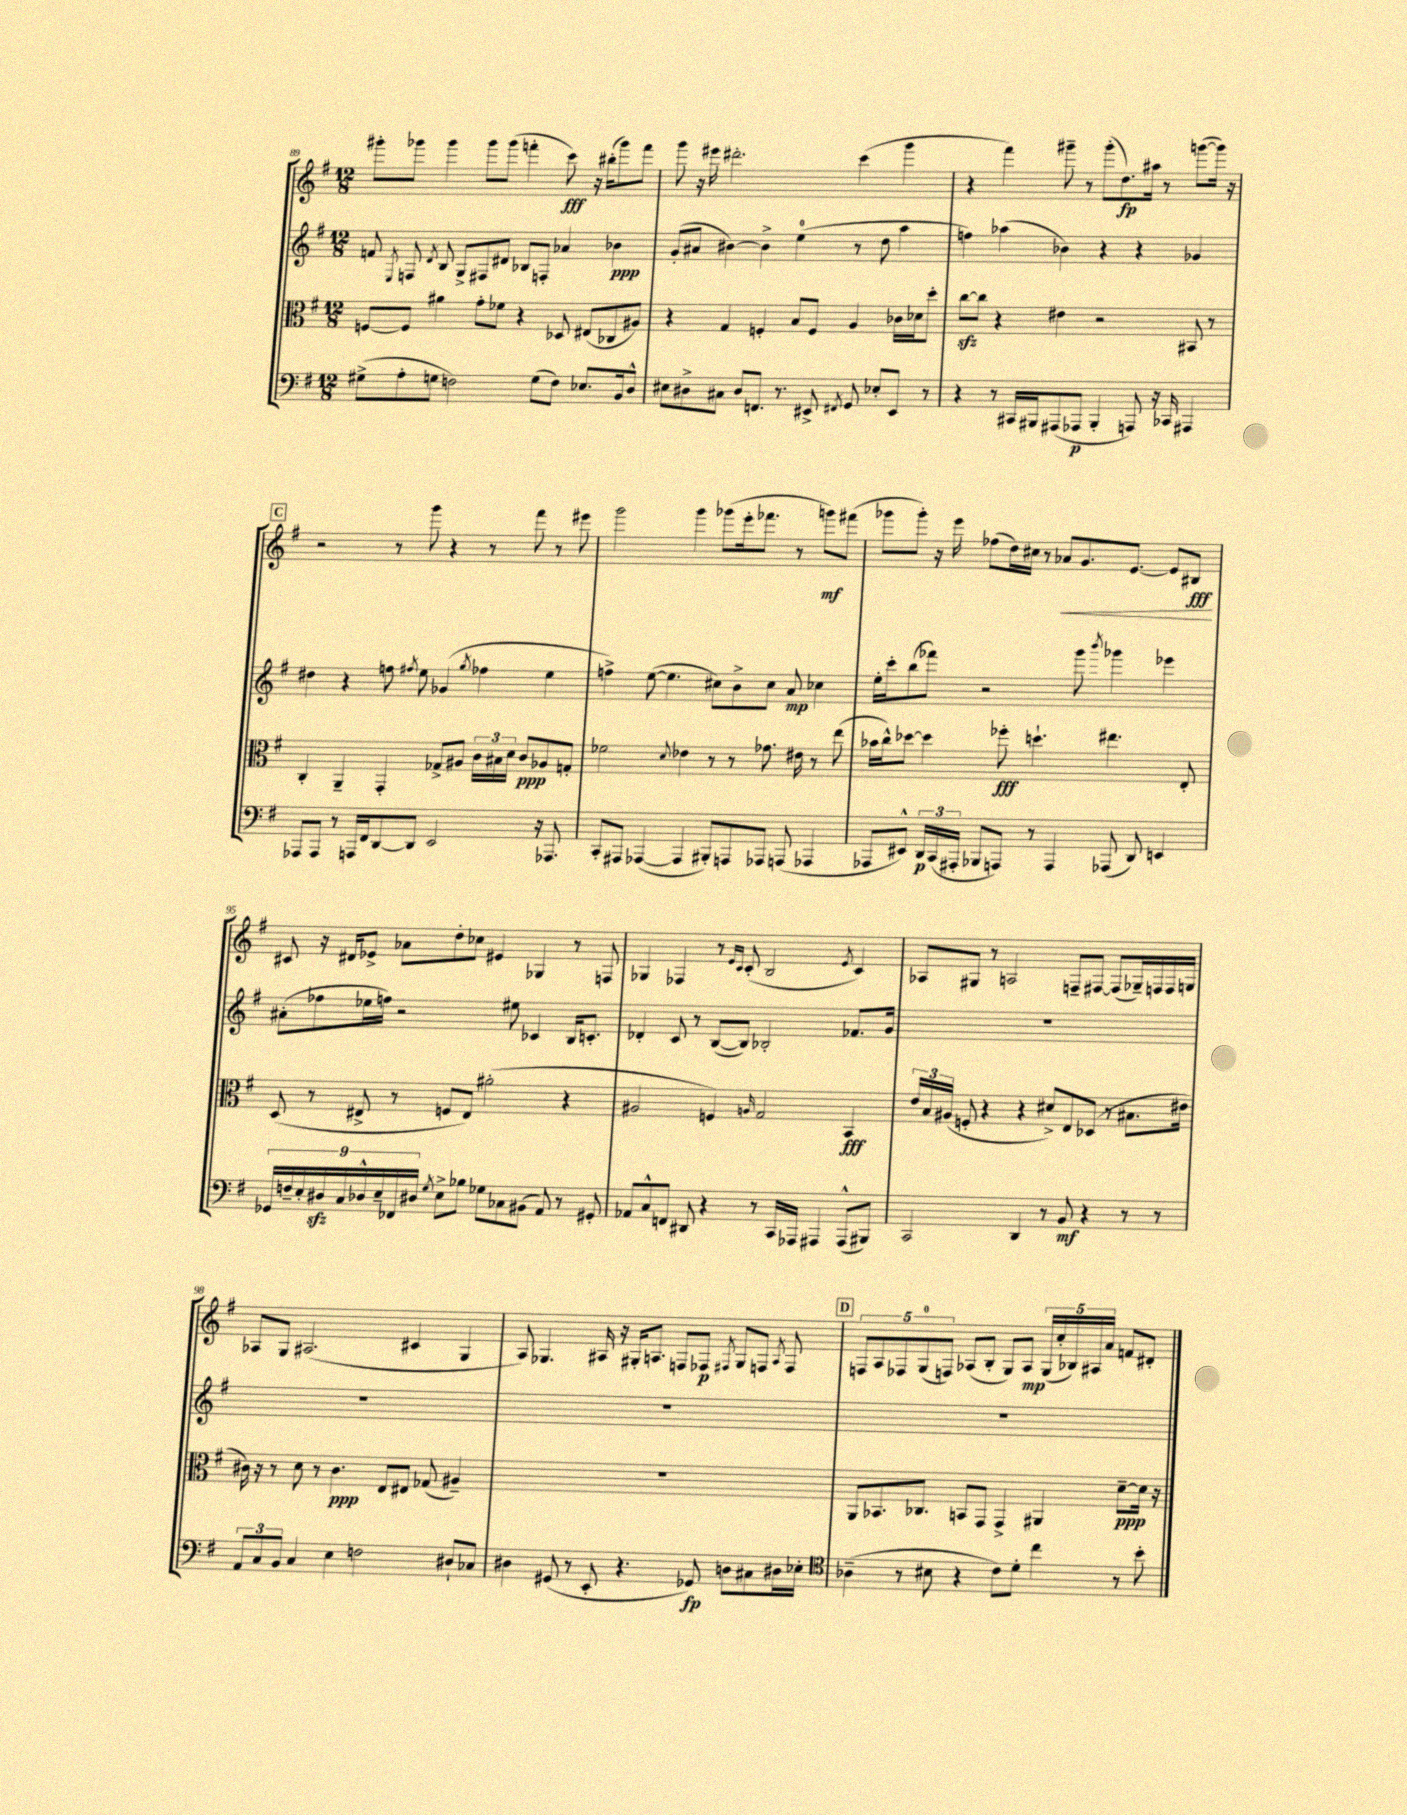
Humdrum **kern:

**kern	**kern	**kern	**kern
*staff4	*staff3	*staff2	*staff1
*clefF4	*clefC3	*clefG2	*clefG2
*k[f#]	*k[f#]	*k[f#]	*k[f#]
*M12/8	*M12/8	*M12/8	*M12/8
(8G#^	[8F	8f	8ggg#'
.	.	8qE	.
8A'	8F]	8F	8ggg-
.	.	8qd	.
8G	4a#	8B	4ggg-
2F)	.	8G^	.
.	8g'	8F#	8ggg-
.	8f-	8d#	(8ggg-
.	4r	8B-	4fff'
(8G	.	8F'	.
8F)	8D-	4a-	8ccc)
8.E-	(8E#	.	16r
.	.	.	(16bb#'
.	8C-	4b-	8ggg-)
16BB	.	.	.
8D^^	8A#)	.	8fff
=	=	=	=
8E#	4r	(8g'	8ggg
8D#^	.	8a#	16r
.	.	.	16eee#
8C#	4G	[4b#)	2.ddd#'
8D#	.	.	.
8.FF	4F'	4b#^]	.
8.r	.	.	.
.	8B	(4ee	.
8EE#^	8F	.	.
8qFF#	.	.	.
8GG	4A	8r	(4ccc
8E-'	.	8dd	.
8EE#	16c-	4aa	4ggg
.	16d-	.	.
8r	8dd'	.	.
=	=	=	=
4r	[8cc	4ff)	4r
.	8cc]	.	.
8r	4r	(4aa-	4fff#)
16CC#	.	.	.
16BBB#	.	.	.
(8AAA#	4e#	4b-)	8ggg#~
8AAA-	.	.	8r
4BBB#'	2r	4r	(8ggg#'
.	.	.	8.dd)
8AAA)	.	4r	.
.	.	.	16aa#
16r	.	.	8r
16CC-	.	.	.
4AAA#	8BB#	4g-	([8ggg
.	8r	.	16ggg])
.	.	.	16r
=	=	=	=
8AAA-	4C'	4dd#	2r
8AAA-	.	.	.
8r	4AA~	4r	.
16AAA	.	.	.
16FF#	.	.	.
[8DD	4GG'	8ff	8r
.	.	8qff#	.
8DD]	.	8ee	8ggg
2EE	8G-^	(4g-	4r
.	8A#	.	.
.	.	8qgg	.
.	24c	4ff-	8r
.	24B#	.	.
.	24d	.	.
.	8c	.	8fff#
16r	8A-	4ee	8r
8.AAA-	.	.	.
.	8G'	.	8eee#
=	=	=	=
8CC'	2f-	4ff^)	2ggg
8AAA#	.	.	.
([4AAA-	.	([8ee	.
.	.	4.ee]	.
.	8qqd	.	.
4AAA-]	4e-	.	4ggg
8BBB#')	8r	8cc#)	(8ggg-
8AAA	8r	8b^	16eee'
.	.	.	8.fff-
8AAA-	8.g-	8cc#	.
(8AAA	.	8a	8r
.	16e#	.	.
4AAA-	8r	4cc-	8ggg)
.	(8ee	.	(8fff#
=	=	=	=
8AAA-	16b-	16ee'	8ggg-
.	16cc^^)	16ccc'	.
8EE#^^)	[8dd-	(8bb	8ggg-')
24DD	4dd-]	8fff-)	16r
(24CC	.	.	.
.	.	.	16eee
24AAA#'	.	.	.
8BBB-	.	2r	(8ff-
8AAA)	8ff-'	.	16dd)
.	.	.	16cc#
8r	4.dd`	.	8r
4AAA	.	.	8a-
.	.	8ggg	8.g
.	.	8qbbb	.
(8AAA-	4.ee#	4ggg-	.
.	.	.	[8.e
8DD)	.	.	.
4EE	.	4eee-	8e]
.	8E'	.	8B#
=	=	=	=
18GG-	(8D	(8a#'	8c#
18F~	.	.	.
18E'	.	.	.
.	8r	8ff-	16r
18D#	.	.	.
.	.	.	16d#
18C	.	.	.
.	8E#^	16ee-	8e-^
18D-^^	.	.	.
.	.	16ff)	.
18E~	.	.	.
.	8r	2r	8a-
18FF-	.	.	.
18D#	.	.	.
8qG	.	.	.
8E^	8F	.	8dd'
8B-	8E#)	.	8cc-
8G-	(2a#'	.	4e#
8C-	.	8ee#	.
(8BB#	.	4c-	4G-
8AA)	.	.	.
8r	4r	16B	8r
.	.	8.c'	.
8GG#'	.	.	8F
=	=	=	=
8AA-	2A#	4d-'	4G-
8C^^	.	.	.
8FF	.	8c	4F-
8DD#	.	8r	.
4r	4F)	([8B	8r
.	.	.	16qqe
.	.	.	16qqc
.	.	8B])	(8c'
.	16qqA	.	.
8r	2G	2B-'	2B
16CC	.	.	.
16AAA-	.	.	.
4AAA#	.	.	.
.	.	.	8qe
(8AAA#^^	4BB	8.f-	4c)
8BBB#)	.	.	.
.	.	16g	.
=	=	=	=
2CC	24e	1.r	8A-
.	24B	.	.
.	(24A#	.	.
.	8F'	.	8G#
.	4r	.	8r
.	.	.	2A
4DD	4r	.	.
8r	8d#^)	.	.
8BB	8E	.	8F~
4r	(8D-	.	[8F#
.	8r	.	(8F#]
8r	8.B#	.	16G-~)
.	.	.	16F
8r	.	.	16F
.	16e#	.	16G
=	=	=	=
12AA	16c#)	1.r	8A-
.	16r	.	.
12C	.	.	.
.	8r	.	8G
12BB	.	.	.
4C	8d	.	(2.A#
.	8r	.	.
4E	4.c#	.	.
2F	.	.	.
.	8E	.	.
.	8E#	.	4c#
.	(8G-	.	.
8D#`	4A#~)	.	4G
8C-	.	.	.
=	=	=	=
4D#	1.r	1.r	8A)
.	.	.	4.G-
(8GG#	.	.	.
8r	.	.	.
8EE'	.	.	16A#
.	.	.	16r
4.r	.	.	16G#'
.	.	.	8.A
.	.	.	8F
8GG-)	.	.	8F-
.	.	.	8qF#
8D	.	.	8G#
8C#	.	.	8F
.	.	.	8qA
16D#	.	.	8F
16E-'	.	.	.
=	=	=	=
*clefC4	*	*	*
(4A-~	8AA	1.r	10F
.	.	.	10A
.	8.BB-	.	.
.	.	.	10F-
8r	.	.	.
.	.	.	(10G
.	8.C-	.	.
8B#	.	.	.
.	.	.	10F)
4r	8BB	.	(8A-
.	8GG	.	8B'
8c)	4GG^	.	8G)
8d'	.	.	8A-
4cc	4AA#	.	(20G
.	.	.	20cc'
.	.	.	20B-)
.	.	.	20A#
.	.	.	20a
8r	[8d~	.	8f
8b'	16d]	.	8d#'
.	16r	.	.
==	==	==	==
*-	*-	*-	*-
